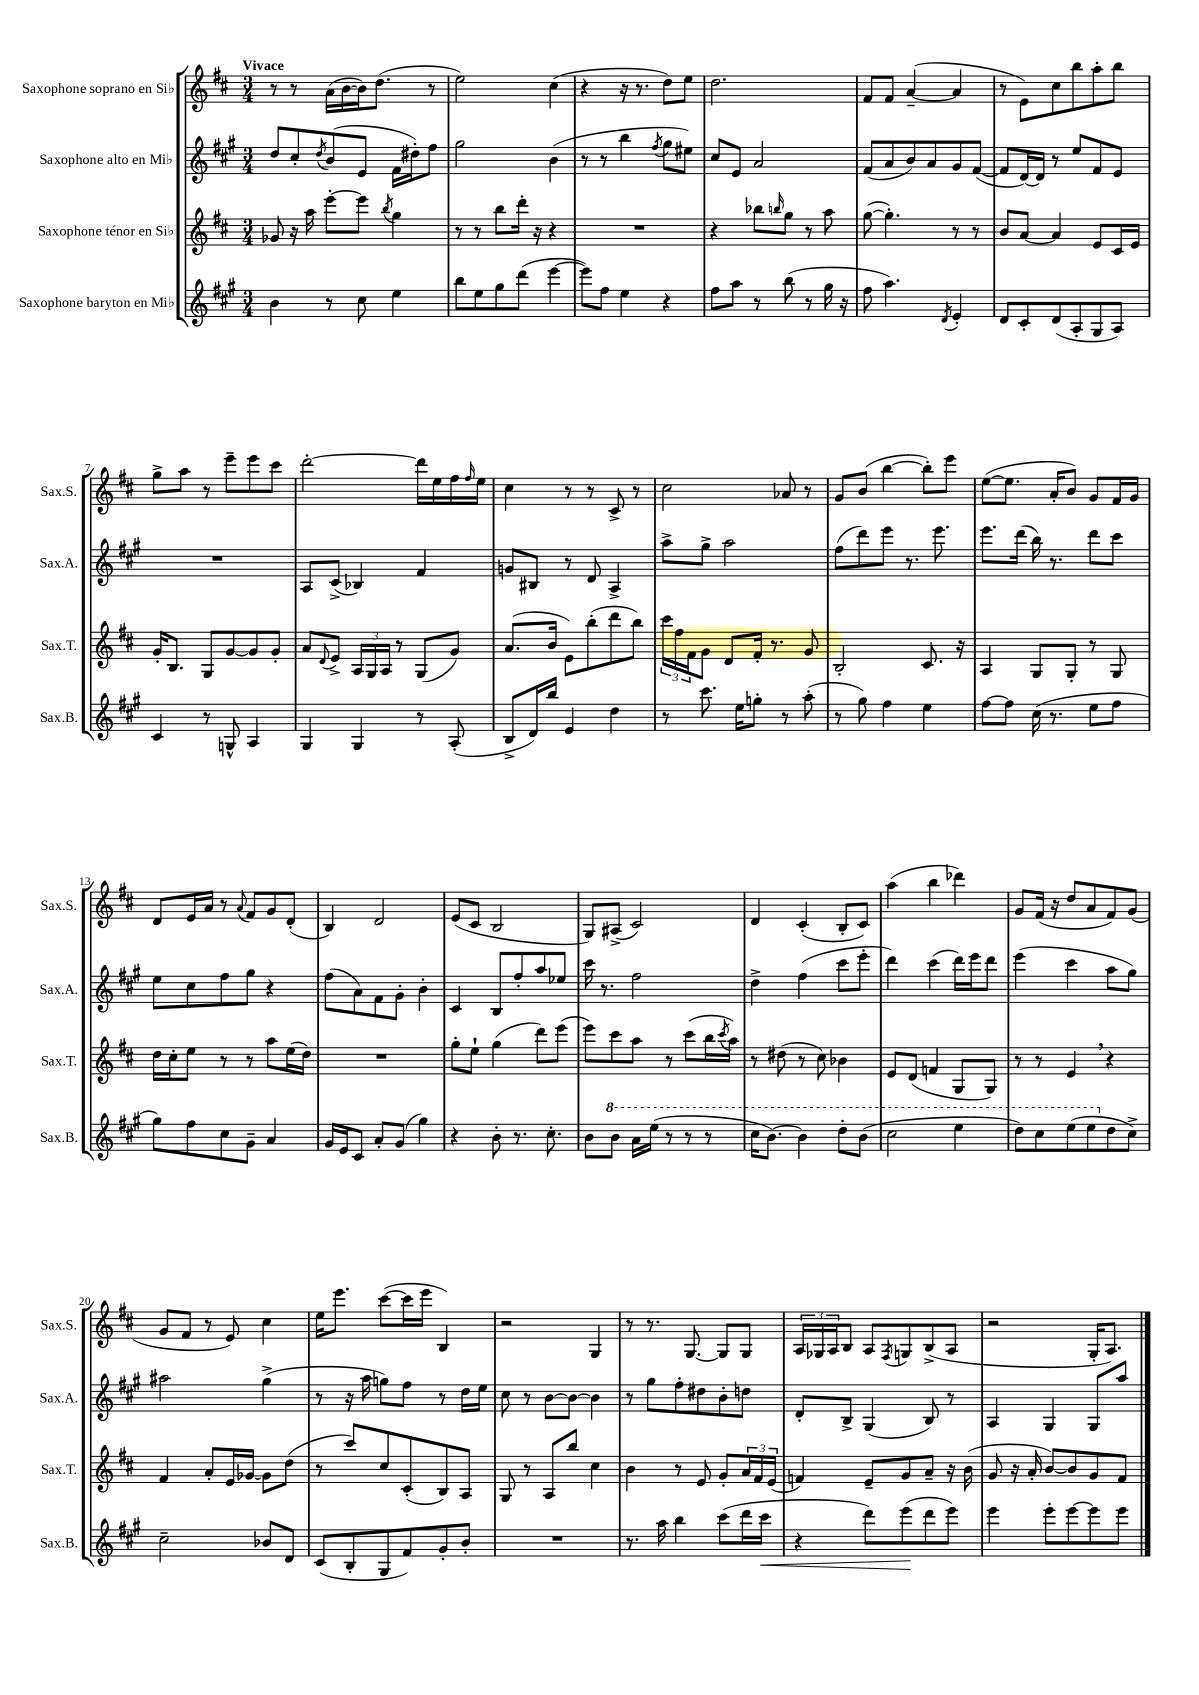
<<
\new StaffGroup <<
\new Staff = "s0" \with { instrumentName = "Saxophone soprano en Sib" shortInstrumentName = "Sax.S." } {
    \clef treble \key d \major \numericTimeSignature \time 3/4 \tempo "Vivace"
    r8 r8 a'16( b'16~ b'16) d''8.( r8 |
    e''2) cis''4( |
    r4 r16 r8. d''8) e''8 |
    d''2. |
    fis'8 fis'8 a'4~--( a'4 |
    r8 e'8) cis''8 b''8 a''8-. b''8 |
    g''8-> a''8 r8 e'''8-- e'''8 cis'''8 |
    d'''2~-. d'''16 e''16 fis''16 \grace { fis''16 } e''16 |
    cis''4 r8 r8 cis'8-> r8 |
    cis''2 aes'8 r8 |
    g'8 b'8( b''4~ b''8-.) e'''8 |
    e''8~( e''8. a'16-. b'8) g'8 fis'16 g'16 |
    d'8 e'16 a'16 r8 \appoggiatura { a'8 } fis'8 g'8 d'8-.( |
    b4) d'2 |
    e'8( cis'8 b2 |
    g8) ais8->( cis'2) |
    d'4 cis'4-.( b8-. cis'8) |
    a''4( b''4 des'''4) |
    g'8 fis'16( r16 d''8 a'8 fis'8) g'8( |
    g'8 fis'8 r8 e'8) cis''4 |
    e''16 e'''8. cis'''8~( cis'''16 e'''16 b4) |
    r2 g4 |
    r8 r8. g8.~ g8 g8 |
    \tuplet 3/2 { a16 ges16 a16 } b8 a8 \acciaccatura { fis8 } g8 b8->( a8 |
    r2 g16-. a8.) \bar "|." |
}
\new Staff = "s1" \with { instrumentName = "Saxophone alto en Mib" shortInstrumentName = "Sax.A." } {
    \clef treble \key a \major \numericTimeSignature \time 3/4
    d''8 cis''8-. \acciaccatura { d''8 } b'8( e'8 fis'16 dis''16-.) fis''8 |
    gis''2 b'4( |
    r8 r8 b''4 \acciaccatura { fis''8 } gis''8 eis''8) |
    cis''8 e'8 a'2 |
    fis'8( a'8 b'8) a'8 gis'8 fis'8~( |
    fis'8 d'16~) d'16 r8 e''8 fis'8 e'8 |
    R2. |
    a8 cis'8->( bes4) fis'4 |
    g'8 bis8 r8 d'8 a4-> |
    a''8-> gis''8-> a''2 |
    fis''8( d'''8) e'''8 r8. e'''8. |
    e'''8. d'''16( b''16) r8. d'''8 cis'''8 |
    e''8 cis''8 fis''8 gis''8 r4 |
    fis''8( a'8) fis'8 gis'8-. b'4-. |
    cis'4 b8 fis''8-. a''8 ees''8 |
    cis'''16 r8. fis''2 |
    d''4-> fis''4( cis'''8 e'''8-. |
    d'''4) cis'''4( d'''16) e'''16 d'''8 |
    e'''4( cis'''4 a''8 gis''8) |
    ais''2 gis''4->( |
    r8 r16 a''16 g''8) fis''8 r8 d''16 e''16 |
    cis''8 r8 b'8~ b'8~ b'4 |
    r8 gis''8 fis''8-. dis''8 b'8-. d''8 |
    d'8-. b8-> gis4( b8) r8 |
    a4 gis4 gis8 a''8 \bar "|." |
}
\new Staff = "s2" \with { instrumentName = "Saxophone ténor en Sib" shortInstrumentName = "Sax.T." } {
    \clef treble \key d \major \numericTimeSignature \time 3/4
    ges'8 r16 a''16 e'''8~-. e'''8 \acciaccatura { b''8 } g''4 |
    r8 r8 b''8 d'''16-. r16 r4 |
    R2. |
    r4 bes''8 \grace { b''16 } g''8 r8 a''8 |
    g''8~( g''4.-.) r8 r8 |
    b'8 a'8~ a'4 e'8 cis'16 e'16 |
    g'16-. b8. g8 g'8~ g'8 g'8-. |
    a'8 \appoggiatura { d'8 } e'8-> \tuplet 3/2 { a16 g16 a16 } r8 g8( g'8) |
    a'8.( b'16 e'8) b''8-.( d'''8 b''8) |
    \tuplet 3/2 { cis'''16 fis''16 fis'16 } g'8 d'8 fis'16-. r8. g'8 |
    b2-. cis'8. r16 |
    a4 g8 g8-. r8 g8 |
    d''16 cis''16-. e''8 r8 r8 a''8 e''16( d''16) |
    R2. |
    g''8-. e''8-! g''4( d'''8) e'''8( |
    e'''8) cis'''8 a''8 r8 cis'''8( b''16 \acciaccatura { cis'''8 } a''16) |
    r8 dis''8( r8 cis''8) bes'4 |
    e'8 d'8( f'4 g8 g8) |
    r8 r8 e'4 \breathe r4 |
    fis'4 a'8-. e'16 ges'16~ ges'8 d''8( |
    r8 cis'''8) cis''8 cis'8-.( b8) a8 |
    g8 r8 a8 b''8 cis''4 |
    b'4 r8 e'8 g'8-. \tuplet 3/2 { a'16 fis'16 e'16( } |
    f'4) e'8-- g'8 a'8-- r16 b'16( |
    g'8 r16 a'16-. b'8~) b'8 g'8 fis'8 \bar "|." |
}
\new Staff = "s3" \with { instrumentName = "Saxophone baryton en Mib" shortInstrumentName = "Sax.B." } {
    \clef treble \key a \major \numericTimeSignature \time 3/4
    b'4 r8 cis''8 e''4 |
    b''8 e''8 gis''8 d'''8( e'''4~ |
    e'''8) fis''8 e''4 r4 |
    fis''8 a''8 r8 b''8( r8 gis''16 r16 |
    fis''8 a''4.) \acciaccatura { d'8 } e'4-. |
    d'8 cis'8-. d'8( a8-. gis8 a8) |
    cis'4 r8 g8-^ a4 |
    gis4 gis4 r8 a8-.( |
    b8-> d'16) b''16 e'4 d''4 |
    r8 cis'''8. e''16 g''8-. r8 a''8-.( |
    r8 gis''8) fis''4 e''4 |
    fis''8~ fis''8 cis''16( r8. e''8 fis''8 |
    gis''8) fis''8 cis''8 gis'8-- a'4 |
    gis'16 e'16 cis'8 a'8-. gis'8( gis''4) |
    r4 b'8-. r8. cis''8.-. |
    b'8 \ottava #1 b''8 a''16 e'''16( r8 r8 r8 |
    cis'''16 b''8.~) b''4 d'''8-. b''8( |
    cis'''2 e'''4 |
    d'''8) cis'''8 e'''8( e'''8 \ottava #0 d''8 cis''8->) |
    cis''2-- bes'8 d'8 |
    cis'8( b8-. gis8 fis'8) gis'8-. b'8-. |
    R2. |
    r8. a''16 b''4 cis'''8( d'''16 cis'''16\< |
    r4 d'''8) e'''8\!( d'''8 e'''8) |
    e'''4 e'''8-. e'''8~ e'''8 e'''8 \bar "|." |
}
>>
>>
